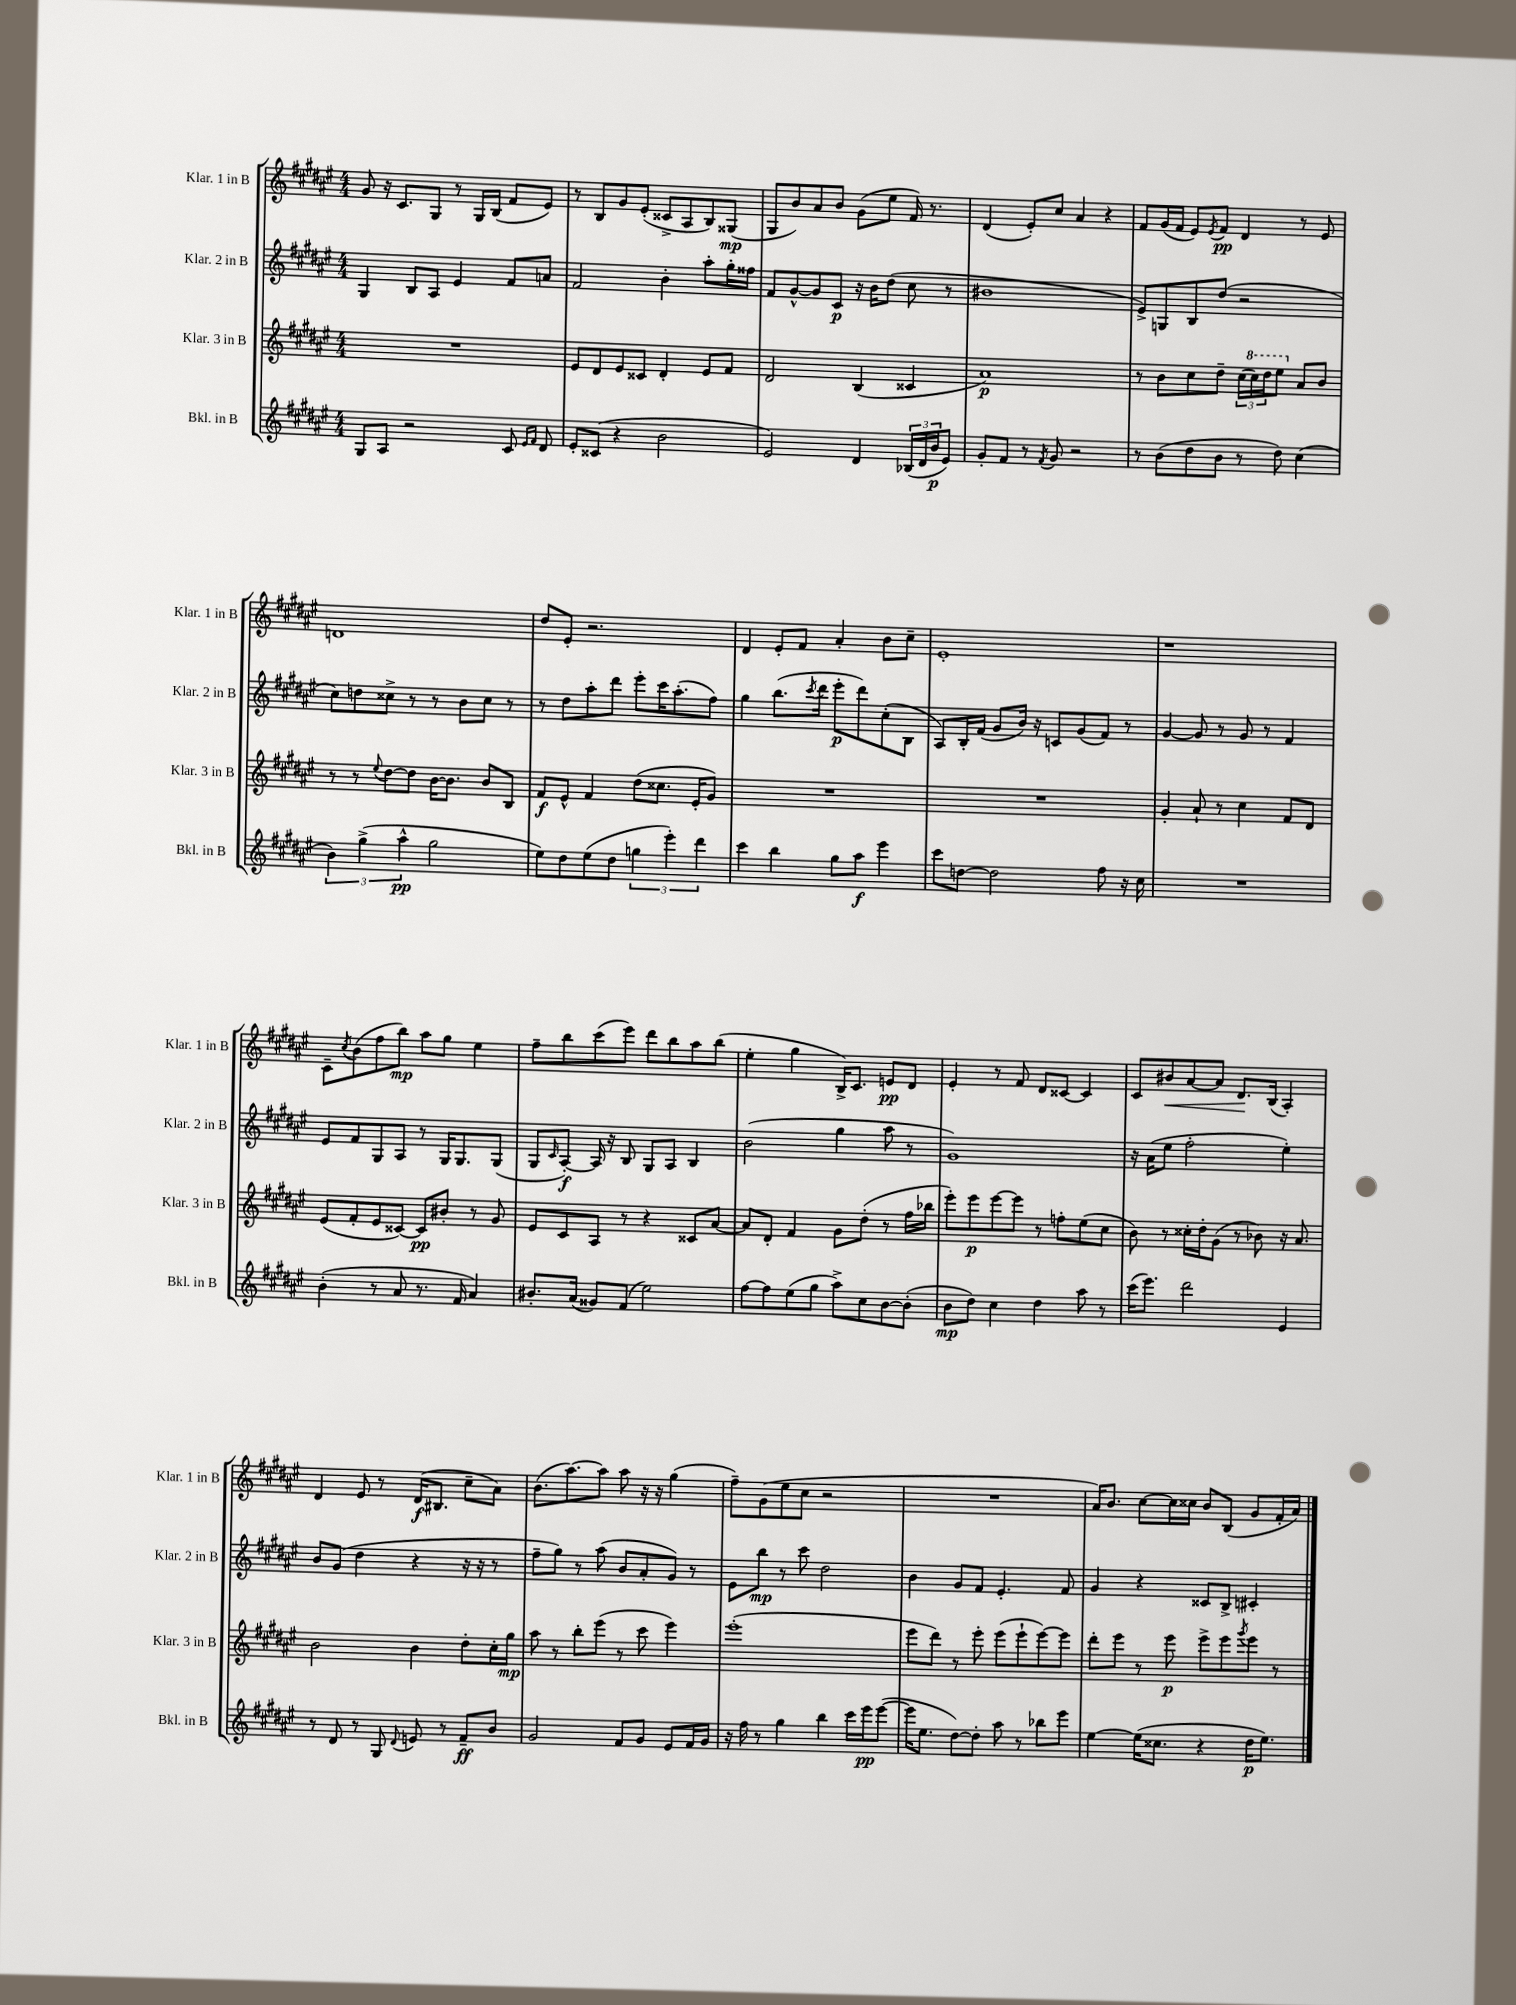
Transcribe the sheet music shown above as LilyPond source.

<<
\new StaffGroup <<
\new Staff = "s0" \with { instrumentName = "Klar. 1 in B" shortInstrumentName = "Klar. 1 in B" } {
    \clef treble \key fis \major \numericTimeSignature \time 4/4
    gis'8 r16 cis'8. gis8 r8 gis16 b16( fis'8 eis'8) |
    r8 b8 gis'8 eis'8-.( cisis'8-> ais8 b8) gisis8\mp( |
    gis8 b'8) ais'8 b'8 gis'8( eis''8 fis'16) r8. |
    dis'4( eis'8-.) cis''8 ais'4 r4 |
    fis'8 gis'16( fis'16 eis'8) \acciaccatura { eis'8 } fis'8\pp dis'4 r8 eis'8 |
    d'1 |
    dis''8 eis'8-. r2. |
    dis'4 eis'8-. fis'8 ais'4-. b'8 cis''8-- |
    eis'1-. |
    r1 |
    cis'8-- \acciaccatura { cis''8 } b'8( fis''8 b''8\mp) ais''8 gis''8 eis''4 |
    fis''8-- b''8 cis'''8( eis'''8) dis'''8 b''8 ais''8 b''8( |
    eis''4-. gis''4 b16->) cis'8. e'8\pp dis'8 |
    eis'4-. r8 fis'8 dis'8 cisis'8~ cisis'4 |
    cis'8 bis'8\< ais'8~ ais'8 dis'8.\! b16( ais4-.) |
    dis'4 eis'8 r8 dis'16\f( bis8. cis''8-- ais'8) |
    b'8.( ais''8.~) ais''8 ais''8 r16 r16 gis''4( |
    fis''8--) gis'8( eis''8 cis''8 r2 |
    R1 |
    ais'16) b'8. cis''8~ cis''16 cisis''16 b'8 b8( gis'8 fis'16-. ais'16) \bar "|." |
}
\new Staff = "s1" \with { instrumentName = "Klar. 2 in B" shortInstrumentName = "Klar. 2 in B" } {
    \clef treble \key fis \major \numericTimeSignature \time 4/4
    gis4 b8 ais8 eis'4 fis'8 a'8 |
    fis'2 b'4-. ais''8-. gis''16-. fisis''16 |
    fis'8 gis'8~-^ gis'8 cis'8\p r16 b'16 dis''8( cis''8 r8 |
    bis'1 |
    eis'8->) g8 b8 dis''8( r2 |
    cis''8) d''8 cisis''8-> r8 r8 b'8 cisis''8 r8 |
    r8 dis''8 ais''8-. dis'''8 eis'''8-. cis'''16 ais''8.-.( fis''8) |
    gis''4 b''8.( \acciaccatura { cis'''8 } dis'''16 eis'''8-.\p dis'''8) cis''8-.( b8 |
    ais8) b16-. fis'16( gis'8 b'16) r16 c'8 gis'8( fis'8) r8 |
    gis'4~ gis'8 r8 gis'8 r8 fis'4 |
    eis'8 fis'8 gis8 ais8 r8 gis16 gis8. gis8( |
    gis8 \grace { cis'16 } ais8~-.\f) ais16 r16 b8 gis8 ais8 b4 |
    b'2( gis''4 ais''8 r8 |
    gis'1) |
    r16 ais'16( eis''8 fis''2-. eis''4-.) |
    b'8 gis'8( dis''4 r4 r16 r16 r8 |
    fis''8-- gis''8) r8 ais''8( b'8 ais'8-. gis'8) r8 |
    eis'8 b''8\mp r8 cis'''8 dis''2 |
    b'4 gis'8 fis'8 eis'4.-. fis'8 |
    gis'4 r4 cisis'8 b8-> cis'4-. \bar "|." |
}
\new Staff = "s2" \with { instrumentName = "Klar. 3 in B" shortInstrumentName = "Klar. 3 in B" } {
    \clef treble \key fis \major \numericTimeSignature \time 4/4
    R1 |
    eis'8 dis'8 eis'8 cisis'8 dis'4-. eis'8 fis'8 |
    dis'2 b4( cisis'4 |
    ais'1\p) |
    r8 b'8 cis''8 dis''8-- \tuplet 3/2 { cis''16( \ottava #1 cis'''16) dis'''16 } eis'''8 \ottava #0 ais'8 b'8 |
    r8 r8 \appoggiatura { eis''8 } dis''8~ dis''8 b'16~ b'8. b'8 b8 |
    fis'8\f eis'8-^ fis'4 dis''8( cisis''8. eis'16-. gis'8) |
    R1 |
    R1 |
    gis'4-. ais'8-! r8 cis''4 fis'8 dis'8 |
    eis'8( fis'8-. eis'8 cisis'8~) cisis'8\pp bis'8-. r8 gis'8 |
    eis'8 cis'8 ais8 r8 r4 cisis'8 ais'8~ |
    ais'8 dis'8-. fis'4 gis'8 dis''8-.( r8 fis''16 bes''16 |
    eis'''8-.) eis'''8\p eis'''8~ eis'''8 r8 f''8-. eis''8( cis''8 |
    b'8) r8 cisis''16-. dis''16-. gis'8( r8 bes'8) r16 ais'8. |
    b'2 b'4 dis''8-. cis''16-. gis''16\mp |
    ais''8 r8 b''8-. eis'''8( r8 cis'''8 eis'''4) |
    eis'''1-.( |
    eis'''8 dis'''8) r8 eis'''8-. eis'''8( eis'''8-! eis'''8~) eis'''8 |
    dis'''8-. eis'''8 r8 eis'''8\p eis'''8-> eis'''8 \acciaccatura { gis'''8 } eis'''8 r8 \bar "|." |
}
\new Staff = "s3" \with { instrumentName = "Bkl. in B" shortInstrumentName = "Bkl. in B" } {
    \clef treble \key fis \major \numericTimeSignature \time 4/4
    gis8 ais8 r2 cis'8 \grace { eis'16 fis'16 } dis'8 |
    eis'8-. cisis'8( r4 b'2 |
    eis'2) dis'4 \tuplet 3/2 { bes16( dis'16 b'16\p } eis'8) |
    gis'8-. fis'8 r8 \acciaccatura { fis'8 } gis'8 r2 |
    r8 b'8( dis''8 b'8 r8 dis''8) cis''4( |
    \tuplet 3/2 { b'4) gis''4->( ais''4-^\pp } gis''2 |
    eis''8) dis''8 eis''8( dis''8 \tuplet 3/2 { g''4 eis'''4-.) dis'''4 } |
    cis'''4 b''4 gis''8 ais''8\f eis'''4 |
    cis'''8 d''8~ d''2 fis''8 r16 cis''16 |
    R1 |
    b'4-.( r8 ais'8 r8. fis'16 ais'4) |
    bis'8.-. ais'16( gisis'8) fis'8( eis''2) |
    fis''8~ fis''8 eis''8( gis''8 ais''8->) cis''8 b'8~ b'8-.( |
    b'8\mp dis''8) cis''4 dis''4 ais''8 r8 |
    cis'''16( eis'''8.) dis'''2 eis'4 |
    r8 dis'8 r8 gis8 \appoggiatura { dis'8 } e'8 r8 fis'8--\ff b'8 |
    gis'2 fis'8 gis'8 eis'8 fis'16 gis'16 |
    r16 fis''16 r8 gis''4 b''4 cis'''16 eis'''16\pp eis'''8~( |
    eis'''16 eis''8. dis''8~) dis''8-. ais''8 r8 bes''8 eis'''8 |
    eis''4~ eis''16( cisis''8. r4 dis''16\p eis''8.) \bar "|." |
}
>>
>>
\layout { \context { \Score \remove "Bar_number_engraver" } }
